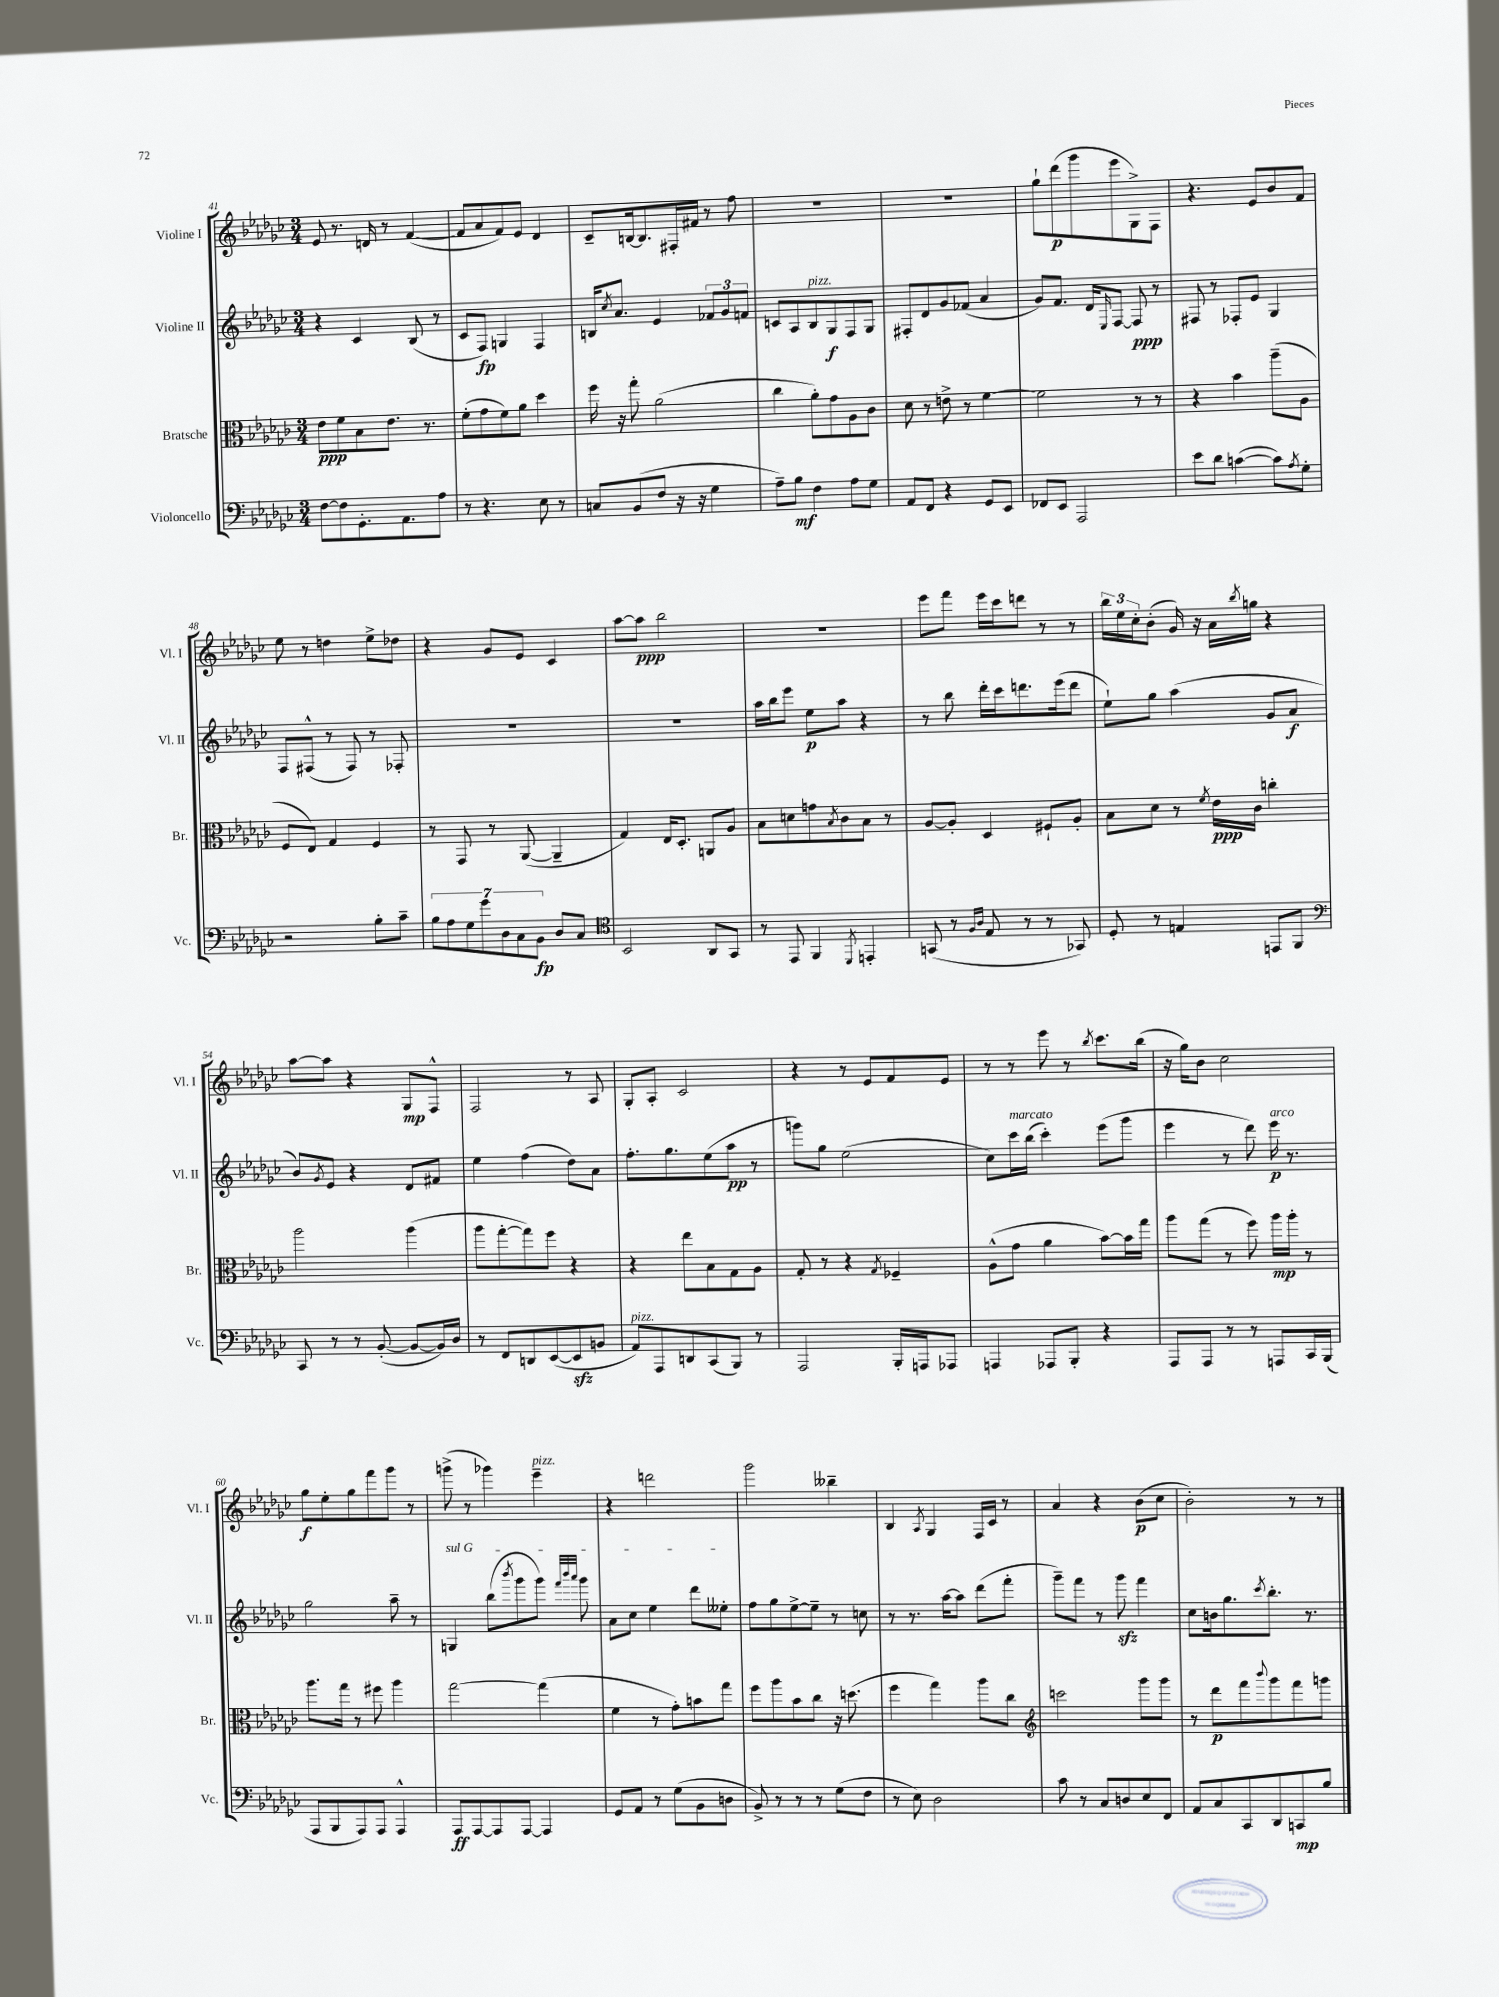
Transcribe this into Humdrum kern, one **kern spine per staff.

**kern	**dynam	**kern	**dynam	**kern	**dynam	**kern	**dynam
*part4	*part4	*part3	*part3	*part2	*part2	*part1	*part1
*staff4	*staff4	*staff3	*staff3	*staff2	*staff2	*staff1	*staff1
*I"Violoncello	*	*I"Bratsche	*	*I"Violine II	*	*I"Violine I	*
*I'Vc.	*	*I'Br.	*	*I'Vl. II	*	*I'Vl. I	*
*clefF4	*	*clefC3	*	*clefG2	*	*clefG2	*
*k[b-e-a-d-g-c-]	*	*k[b-e-a-d-g-c-]	*	*k[b-e-a-d-g-c-]	*	*k[b-e-a-d-g-c-]	*
*M3/4	*	*M3/4	*	*M3/4	*	*M3/4	*
=41	=41	=41	=41	=41	=41	=41	=41
[8F\L	.	8e-\L	ppp	4r	.	8e-/	.
8F\]	.	8f\	.	.	.	8.r	.
8.GG-'\	.	8B-\	.	4c-/	.	.	.
.	.	.	.	.	.	16dn/	.
.	.	8.e-\J	.	.	.	8r	.
8.AA-\	.	.	.	.	.	.	.
.	.	.	.	(8B-/	.	([4f/	.
.	.	8.r	.	.	.	.	.
8A-\J	.	.	.	8r	.	.	.
=42	=42	=42	=42	=42	=42	=42	=42
8r	.	(8f'\L	.	8c-/L	.	8f/L]	.
4.r	.	8g-\	.	8F/J)	fp	8a-/	.
.	.	8f\)	.	4Gn/	.	8f/)	.
.	.	8a-\J	.	.	.	8e-/J	.
8E-\	.	4dd-\	.	4F/	.	4d-/	.
8r	.	.	.	.	.	.	.
=43	=43	=43	=43	=43	=43	=43	=43
8Cn/L	.	16ff\	.	16Bn/KL	.	8c-~/L	.
.	.	.	.	8qcc-/	.	.	.
.	.	16r	.	8.a-/J	.	.	.
(8BB-/	.	8gg-'\	.	.	.	[16Bn/k	.
.	.	.	.	.	.	8.B/]	.
8F/J	.	(2a-\	.	4e-/	.	.	.
16r	.	.	.	.	.	16F#X'/L	.
16r	.	.	.	.	.	16f#X/JJ	.
4G-\	.	.	.	12f-X/L	.	8r	.
.	.	.	.	12g-/	.	.	.
.	.	.	.	.	.	8ff\	.
.	.	.	.	12fn/J	.	.	.
=44	=44	=44	=44	=44	=44	=44	=44
8A-~\L)	.	4cc-\	.	8cn/L	.	2.r	.
8B-\J	mf	.	.	8A-/	.	.	.
!	!	!	!	!LO:TX:a:i:t=pizz.	!	!	!
4F\	.	8a-'\L)	.	8B-/	.	.	.
.	.	8g-\	.	8G-/	f	.	.
8A-\L	.	8A-\	.	8F/	.	.	.
8G-\J	.	8c-\J	.	8G-/J	.	.	.
=45	=45	=45	=45	=45	=45	=45	=45
8AA-/L	.	8d-\	.	8F#X'/L	.	2.r	.
8FF/J	.	8r	.	8d-/	.	.	.
4r	.	8en^\	.	8g-/	.	.	.
.	.	8r	.	(8f-X/J	.	.	.
8GG-/L	.	[4f\	.	4a-/	.	.	.
8EE-/J	.	.	.	.	.	.	.
=46	=46	=46	=46	=46	=46	=46	=46
8FF-X/L	.	2f\]	.	8g-/L)	.	8gg-`\L	.
8EE-/J	.	.	.	8.f/J	.	(8ddd-\	p
2AAA-/	.	.	.	.	.	8ggg-\	.
.	.	.	.	16d-/KL	.	.	.
.	.	.	.	16qqE-/	.	.	.
.	.	.	.	[8F/J	.	8eee-\	.
.	.	8r	.	8F/]	ppp	8G-^\)	.
.	.	8r	.	8r	.	8F\J	.
=47	=47	=47	=47	=47	=47	=47	=47
8e-\L	.	4r	.	8F#X/	.	4.r	.
8d-\J	.	.	.	8r	.	.	.
([4cn\	.	4b-\	.	8F-X'/L	.	.	.
.	.	.	.	8e-/J	.	8e-/L	.
8c\L])	.	(8aa-~\L	.	4G-/	.	8b-/	.
8qA-/	.	.	.	.	.	.	.
8G-'\J	.	8A-\J	.	.	.	8f/J	.
!!LO:LB:g=z
=48	=48	=48	=48	=48	=48	=48	=48
2r	.	8F/L	.	8F/L	.	8ee-\	.
.	.	8E-/J)	.	(8F#X^^/J	.	8r	.
.	.	4G-/	.	8r	.	4ddn\	.
.	.	.	.	8F#/)	.	.	.
8B-'\L	.	4F/	.	8r	.	8ee-^\L	.
8c-~\J	.	.	.	8F-X'/	.	8dd-X\J	.
=49	=49	=49	=49	=49	=49	=49	=49
14B-\L	.	8r	.	2.r	.	4r	.
14A-\	.	.	.	.	.	.	.
.	.	8GG-/	.	.	.	.	.
14G-\	.	.	.	.	.	.	.
14g-\	.	.	.	.	.	.	.
.	.	8r	.	.	.	8g-/L	.
14D-\	.	.	.	.	.	.	.
14C-\	.	.	.	.	.	.	.
.	.	([8AA-/	.	.	.	8e-/J	.
14BB-\J	fp	.	.	.	.	.	.
8D-/L	.	4AA-~/]	.	.	.	4c-/	.
8C-/J	.	.	.	.	.	.	.
=50	=50	=50	=50	=50	=50	=50	=50
*clefC4	*	*	*	*	*	*	*
2BB-/	.	4G-/)	.	2.r	.	[8aa-\L	.
.	.	.	.	.	.	8aa-\J]	ppp
.	.	16E-/KL	.	.	.	2bb-\	.
.	.	8.D-'/J	.	.	.	.	.
8AA-/L	.	8AAn/L	.	.	.	.	.
8GG-/J	.	8A-/J	.	.	.	.	.
=51	=51	=51	=51	=51	=51	=51	=51
8r	.	8B-\L	.	16aa-\LL	.	2.r	.
.	.	.	.	16bb-\J	.	.	.
8EE-/	.	8dn\	.	8eee-\J	.	.	.
4FF/	.	8gn\	.	8ee-\L	p	.	.
.	.	8qB-/	.	.	.	.	.
.	.	8c-\	.	8aa-\J	.	.	.
8qDD-/	.	.	.	.	.	.	.
4EEn'/	.	8B-\J	.	4r	.	.	.
.	.	8r	.	.	.	.	.
=52	=52	=52	=52	=52	=52	=52	=52
(8GGn/	.	[8A-/L	.	8r	.	8eee-\L	.
8r	.	8A-'/J]	.	8bb-\	.	8fff\J	.
16qqF/LL	.	.	.	.	.	.	.
16qqA-/JJ	.	.	.	.	.	.	.
8E-/	.	4D-/	.	16ddd-'\LL	.	16eee-\LL	.
.	.	.	.	16ccc-\J	.	16ccc-\J	.
8r	.	.	.	8.dddn\	.	8dddn\J	.
8r	.	8F#X`/L	.	.	.	8r	.
.	.	.	.	(16eee-\k	.	.	.
8GG-X/)	.	8A-'/J	.	8ddd\J	.	8r	.
=53	=53	=53	=53	=53	=53	=53	=53
8D-'/	.	8B-\L	.	8ee-`\L)	.	24bb-\LL	.
.	.	.	.	.	.	24ee-\	.
.	.	.	.	.	.	24cc-'\J	.
8r	.	8d-\J	.	8gg-\J	.	(8b-'\J	.
4En/	.	8r	.	(4aa-\	.	16g-/)	.
.	.	.	.	.	.	16r	.
.	.	8qf/	.	.	.	.	.
.	.	16e-\LL	ppp	.	.	16a-\LL	.
.	.	.	.	.	.	8qbb-/	.
.	.	16c-\JJ	.	.	.	16ggn\JJ	.
8EEn/L	.	4ccn'\	.	8g-/L	.	4r	.
8FF/J	.	.	.	8a-/J	f	.	.
!!LO:LB:g=z
=54	=54	=54	=54	=54	=54	=54	=54
*clefF4	*	*	*	*	*	*	*
8CC-/	.	2aa-\	.	8b-/L)	.	[8aa-\L	.
.	.	.	.	8qg-/	.	.	.
8r	.	.	.	8e-/J	.	8aa-\J]	.
8r	.	.	.	4r	.	4r	.
([8BB-'/	.	.	.	.	.	.	.
8BB-/L_	.	(4aa-\	.	8d-/L	.	8G-/L	mp
16BB-/L])	.	.	.	8f#X/J	.	8F^^/J	.
16D-/JJ	.	.	.	.	.	.	.
=55	=55	=55	=55	=55	=55	=55	=55
8r	.	8aa-\L	.	4ee-\	.	2F/	.
8FF/L	.	[8gg-'\	.	.	.	.	.
8DDn/	.	8gg-\])	.	(4ff\	.	.	.
([8EE-/	.	8ff\J	.	.	.	.	.
8EE-zz/]	.	4r	.	8dd-\L)	.	8r	.
8BBn/J	.	.	.	8a-\J	.	8A-/	.
=56	=56	=56	=56	=56	=56	=56	=56
!LO:TX:a:i:t=pizz.	!	!	!	!	!	!	!
8AA-/L)	.	4r	.	8.ff'\L	.	8G-'/L	.
8AAA-/	.	.	.	.	.	8A-'/J	.
.	.	.	.	8.gg-\	.	.	.
8DDn/	.	8ee-\L	.	.	.	2c-/	.
(8CC-/	.	8B-\	.	(8ee-\	.	.	.
8BBB-/J)	.	8G-\	.	8aa-\J	pp	.	.
8r	.	8A-\J	.	8r	.	.	.
=57	=57	=57	=57	=57	=57	=57	=57
2AAA-/	.	8G-'/	.	8gggn\L)	.	4r	.
.	.	8r	.	8gg-\J	.	.	.
.	.	4r	.	(2ee-\	.	8r	.
.	.	.	.	.	.	8e-/L	.
.	.	8qG-/	.	.	.	.	.
16BBB-'/LL	.	4F-X~/	.	.	.	8f/	.
16AAAn/J	.	.	.	.	.	.	.
8AAA-X/J	.	.	.	.	.	8e-/J	.
=58	=58	=58	=58	=58	=58	=58	=58
4AAAn/	.	(8A-^^\L	.	8cc-\L)	.	8r	.
!	!	!	!	!LO:TX:a:i:t=marcato	!	!	!
.	.	8g-\J	.	16ccc-\L	.	8r	.
.	.	.	.	(16bb-\JJ	.	.	.
8AAA-X/L	.	4a-\	.	4ccc-'\)	.	8eee-\	.
8BBB-'/J	.	.	.	.	.	8r	.
.	.	.	.	.	.	8qbb-/	.
4r	.	[8b-\L)	.	(8eee-\L	.	8.ccc-\L	.
.	.	16b-\L]	.	8ggg-\J	.	.	.
.	.	16gg-\JJ	.	.	.	(16bb-\Jk	.
=59	=59	=59	=59	=59	=59	=59	=59
8AAA-/L	.	8aa-\L	.	4eee-\	.	16r	.
.	.	.	.	.	.	16gg-\KL)	.
8AAA-/J	.	(8gg-\J	.	.	.	8b-\J	.
8r	.	8r	.	8r	.	2cc-\	.
8r	.	8ff\)	.	8ddd-\)	.	.	.
!	!	!	!	!LO:TX:a:i:t=arco	!	!	!
8AAAn/L	.	16aa-\LL	mp	16eee-\	p	.	.
.	.	16aa-'\JJ	.	8.r	.	.	.
16CC-/L	.	8r	.	.	.	.	.
(16BBB-/JJ	.	.	.	.	.	.	.
!!LO:LB:g=z
=60	=60	=60	=60	=60	=60	=60	=60
8AAA-/L	.	8.aa-\L	.	2gg-\	.	8gg-\L	f
8BBB-/	.	.	.	.	.	8ee-'\	.
.	.	16gg-\Jk	.	.	.	.	.
8AAA-/)	.	8r	.	.	.	8gg-\	.
8AAA-/J	.	8ff#X\	.	.	.	8fff\	.
4AAA-^^/	.	4aa-\	.	8aa-~\	.	8ggg-\J	.
.	.	.	.	8r	.	8r	.
=61	=61	=61	=61	=61	=61	=61	=61
!	!	!	!	!LO:TX:a:i:t=sul G	!	!	!
8AAA-/L	ff	[2gg-\	.	4Gn/	.	(8gggn^\	.
[8AAA-/	.	.	.	.	.	8r	.
8AAA-/]	.	.	.	(8bb-\L	.	4ggg-X\)	.
.	.	.	.	8qbbb-/	.	.	.
[8AAA-/J	.	.	.	8ggg-\	.	.	.
!	!	!	!	!	!	!LO:TX:a:i:t=pizz.	!
4AAA-/]	.	(4gg-\]	.	8ggg-\J)	.	4eee-~\	.
.	.	.	.	32qqfff/LLL	.	.	.
.	.	.	.	32qqbbb-/	.	.	.
.	.	.	.	32qqaaa-/JJJ	.	.	.
.	.	.	.	8ggg-\	.	.	.
=62	=62	=62	=62	=62	=62	=62	=62
8GG-/L	.	4f\	.	8a-\L	.	4r	.
8AA-/J	.	.	.	8cc-\J	.	.	.
8r	.	8r	.	4ee-\	.	2dddn\	.
(8G-\L	.	8g-'\L)	.	.	.	.	.
8BB-\	.	8bn\	.	8ddd-\L	.	.	.
8Dn\J	.	8gg-\J	.	8ee--X'\J	.	.	.
=63	=63	=63	=63	=63	=63	=63	=63
8BB-^/)	.	8ff\L	.	8ff\L	.	2ggg-\	.
8r	.	8aa-\	.	8gg-\	.	.	.
8r	.	8b-\	.	[8ee-^\	.	.	.
8r	.	8cc-\J	.	8ee-~\J]	.	.	.
(8G-\L	.	16r	.	8r	.	4bb--X~\	.
.	.	(8.ddn\	.	.	.	.	.
8F\J	.	.	.	8ccn\	.	.	.
=64	=64	=64	=64	=64	=64	=64	=64
8r	.	4ff\	.	8r	.	4B-/	.
8E-\)	.	.	.	8.r	.	.	.
.	.	.	.	.	.	8qA-/	.
2D-\	.	4gg-\)	.	.	.	4G-/	.
.	.	.	.	[16aa-\KL	.	.	.
.	.	.	.	8aa-\J]	.	.	.
.	.	8aa-\L	.	(8ddd-\L	.	16F/LL	.
.	.	.	.	.	.	16c-/JJ	.
.	.	8cc-\J	.	8fff'\J	.	8r	.
=65	=65	=65	=65	=65	=65	=65	=65
*	*	*clefG2	*	*	*	*	*
8c-\	.	2cccn\	.	8ggg-~\L)	.	4a-/	.
8r	.	.	.	8fff\J	.	.	.
8C-/L	.	.	.	8r	.	4r	.
8Dn/	.	.	.	8ggg-zz\	.	.	.
8E-/	.	8ggg-\L	.	4fff\	.	(8b-\L	p
8FF/J	.	8ggg-\J	.	.	.	8cc-\J	.
=66	=66	=66	=66	=66	=66	=66	=66
8AA-/L	.	8r	.	8cc-\L	.	2b-'\)	.
8C-/	.	8ddd-\L	p	16bn\k	.	.	.
.	.	.	.	8.gg-\	.	.	.
8CC-/	.	8fff\	.	.	.	.	.
.	.	8qqbbb-/	.	8qccc-/	.	.	.
8DD-/	.	8ggg-\	.	8.bb-'\J	.	.	.
8CCn/	mp	8fff\	.	.	.	8r	.
.	.	.	.	8.r	.	.	.
8B-/J	.	8gggn\J	.	.	.	8r	.
==	==	==	==	==	==	==	==
*-	*-	*-	*-	*-	*-	*-	*-
